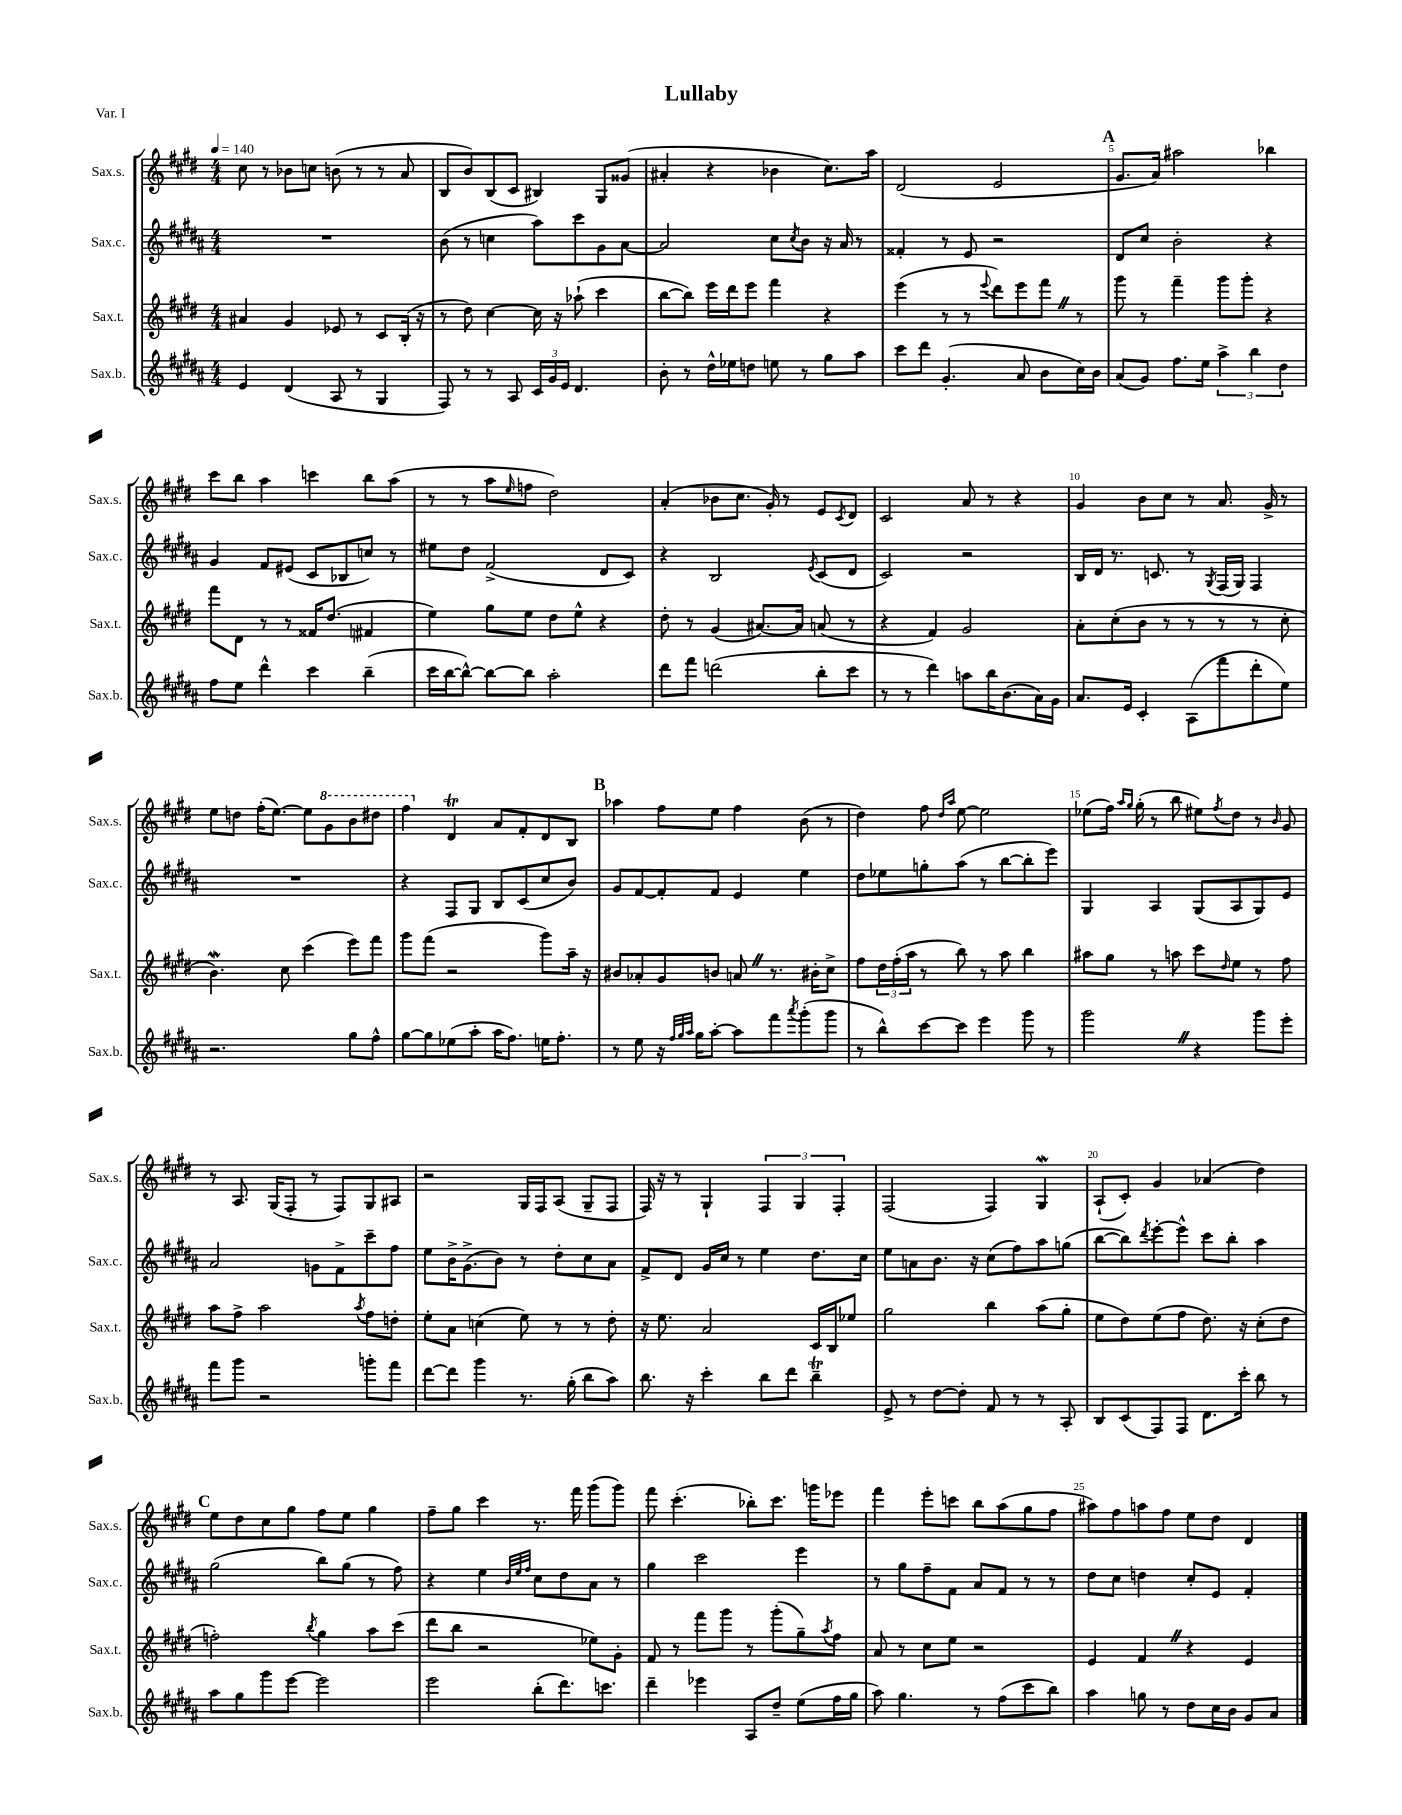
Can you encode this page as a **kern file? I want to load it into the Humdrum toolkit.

**kern	**kern	**kern	**kern
*staff4	*staff3	*staff2	*staff1
*clefG2	*clefG2	*clefG2	*clefG2
*k[f#c#g#d#a#]	*k[f#c#g#d#]	*k[f#c#g#d#a#]	*k[f#c#g#d#]
*M4/4	*M4/4	*M4/4	*M4/4
*MM140	*MM140	*MM140	*MM140
4e	4a#	1r	8cc#
.	.	.	8r
(4d#	4g#	.	8b-
.	.	.	8cc
8A#	8e-	.	(8b
8r	8r	.	8r
4G#	8c#	.	8r
.	(16B'	.	8a
.	16r	.	.
=	=	=	=
8F#)	8r	(8b	8B
8r	8dd#)	8r	8b)
8r	[4cc#	4cc	(8B
8A#	.	.	8c#
24c#	16cc#]	8aa#)	4B#)
24g#	.	.	.
.	16r	.	.
24e	.	.	.
4.d#	(8aa-`	8ccc#	.
.	4ccc#	8g#	8G#
.	.	[8a#	(8g##
=	=	=	=
8b'	[8bb	2a#]	4a#'
8r	8bb])	.	.
16dd#^^	16eee	.	4r
16ee-	16ddd#	.	.
8dd	8eee	.	.
8ee	4fff#	8cc#	4b-
.	.	8qcc#	.
8r	.	8b	.
8gg#	4r	16r	8.cc#)
.	.	16a#	.
8aa#	.	8r	.
.	.	.	16aa
=	=	=	=
8ccc#	(4eee	4f##'	(2d#
8ddd#	.	.	.
(4.g#'	8r	8r	.
.	8r	8e	.
.	8qqeee	.	.
.	8ddd#)	2r	2e
8a#	8eee	.	.
8b	8fff#	.	.
16cc#)	8r	.	.
16b	.	.	.
=	=	=	=
(8a#	8ggg#	8d#	8.g#
8g#)	8r	8cc#	.
.	.	.	16a)
8.ff#	4fff#~	2b'	2aa#
16ee	.	.	.
6aa#^	8ggg#	.	.
.	8ggg#'	.	.
6bb	.	.	.
.	4r	4r	4bb-
6dd#	.	.	.
=	=	=	=
8ff#	8fff#	4g#	8ccc#
8ee	8d#	.	8bb
4ddd#^^	8r	8f#	4aa
.	8r	(8e#	.
4ccc#	16f##	8c#	4ccc
.	(8.dd#	.	.
.	.	8B-	.
(4bb~	4f#	8cc)	8bb
.	.	8r	(8aa
=	=	=	=
16ccc#	4ee)	8ee#	8r
[16bb	.	.	.
8bb^^_)	.	8dd#	8r
8bb_	8gg#	(2f#^	8aa
.	.	.	16qqee
8bb]	8ee	.	8ff
2aa#'	8dd#	.	2dd#)
.	8ee^^	.	.
.	4r	8d#	.
.	.	8c#)	.
=	=	=	=
8ddd#	8dd#'	4r	(4a'
8fff#	8r	.	.
(2ddd	(4g#	2B	8b-
.	.	.	8.cc#
.	[8.a#)	.	.
.	.	.	16g#')
.	.	.	8r
.	16a#]	.	.
.	.	8qe	.
8bb'	(8a	(8c#	8e
.	.	.	8qc#
8ccc#	8r	8d#	8d#
=	=	=	=
8r	4r	2c#)	2c#
8r	.	.	.
4ddd#)	4f#)	.	.
8aa	2g#	2r	8a
16bb	.	.	8r
(8.b	.	.	.
.	.	.	4r
16a#)	.	.	.
16g#	.	.	.
=	=	=	=
8.a#	8a'	16B	4g#
.	.	16d#	.
.	(8cc#'	8.r	.
16e	.	.	.
4c#'	8b	.	8b
.	.	8.c	.
.	8r	.	8cc#
(8A#	8r	8r	8r
.	.	8qG#	.
8fff#	8r	(16F#	8.a
.	.	16G#)	.
8ddd#'	8r	4F#	.
.	.	.	16g#^
8ee)	8cc#'	.	8r
=	=	=	=
2.r	4.b)	1r	8ee
.	.	.	8dd
.	.	.	(16ff#'
.	.	.	[8.ee)
.	8cc#	.	.
.	(4ccc#	.	8ee]
.	.	.	8gg#
8gg#	8eee)	.	8bb
8ff#^^	8fff#	.	8ddd#
=	=	=	=
[8gg#	8ggg#	4r	4fff#
8gg#]	(8fff#	.	.
(8ee-	2r	8F#	4d#
8aa#'	.	8G#	.
16aa#	.	8B	8a
8.ff#)	.	.	.
.	.	(8c#	8f#'
16ee	8ggg#)	8cc#	8d#
8.ff#'	.	.	.
.	16aa~	8b)	8B
.	16r	.	.
=	=	=	=
8r	8b#	8g#	4aa-
8ee	8a-'	[8f#	.
16r	8g#	8f#']	8ff#
32qqff#	.	.	.
32qqgg#	.	.	.
32qqaa#	.	.	.
16gg#	.	.	.
[8aa#'	8b	8f#	8ee
8aa#]	8a	4e	4ff#
8fff#	8.r	.	.
8qaaa#	.	.	.
(8ggg#'	.	4ee	(8b
.	16b#'	.	.
8ggg#	8cc#^	.	8r
=	=	=	=
8r	8ff#	8dd#	4dd#)
8bb^^)	24dd#	8ee-	.
.	(24ff#'	.	.
.	24aa	.	.
[8ccc#	8r	8gg'	8ff#
.	.	.	16qqdd#
.	.	.	16qqaa
8ccc#]	8bb)	(8aa#	[8ee
4eee	8r	8r	2ee]
.	8aa	[8bb	.
8ggg#	4bb	8bb']	.
8r	.	8eee)	.
=	=	=	=
2ggg#	8aa#	4G#	(8ee-
.	8gg#	.	16ff#)
.	.	.	16qqaa
.	.	.	16qqgg#
.	.	.	(16gg#'
.	8r	4A#	8r
.	8aa	.	8bb
4r	8ccc#	(8G#	8ee#)
.	16qqdd#	.	8qff#
.	8ee	8A#	8dd#
8ggg#	8r	8G#)	8r
.	.	.	16qqb
8eee'	8ff#	8e	8g#
=	=	=	=
8fff#	8aa	2a#	8r
8ggg#	8ff#^	.	8.A
2r	2aa	.	.
.	.	.	(16G#
.	.	.	8F#'
.	.	8g	8r
.	.	8f#^	8F#)
.	8qaa	.	.
8ggg'	8ff#	8ccc#~	8G#
8fff#	8dd'	8ff#	8A#
=	=	=	=
[8ddd#	8ee'	8ee	2r
8ddd#]	8a	16b^	.
.	.	(8.g#^	.
4ggg#	(4cc	.	.
.	.	8b)	.
8.r	8ee)	8r	16G#
.	.	.	16F#
.	8r	8dd#'	(8A
(16gg#'	.	.	.
8bb	8r	8cc#	8G#~
8aa#)	8dd#'	8a#	8F#
=	=	=	=
8.bb	16r	8f#^	16F#)
.	8.ee	.	16r
.	.	8d#	8r
16r	.	.	.
4ccc#'	2a	16g#	4G#`
.	.	16cc#	.
.	.	8r	.
8bb	.	4ee	6F#
8ddd#	.	.	.
.	.	.	6G#
4bb~	16c#	8.dd#	.
.	16B	.	.
.	.	.	6F#'
.	8ee-	.	.
.	.	16cc#	.
=	=	=	=
8e^	2gg#	8ee	(2F#
8r	.	8a	.
[8dd#	.	8.b	.
8dd#']	.	.	.
.	.	16r	.
8f#	4bb	(8cc#	4F#)
8r	.	8ff#)	.
8r	(8aa	8aa#	4G#
8A#'	8gg#'	(8gg	.
=	=	=	=
8B	8ee	[8bb	(8A`
(8c#	8dd#)	8bb])	8c#')
.	.	8qddd#	.
8F#)	(8ee	[8eee'	4g#
8F#	8ff#	8eee^^]	.
8.d#	8.dd#)	8ccc#	(4a-
.	.	8bb'	.
16ccc#'	16r	.	.
8bb	(8cc#'	4aa#	4dd#)
8r	8dd#	.	.
=	=	=	=
8aa#	2ff')	(2gg#	8ee
8gg#	.	.	8dd#
8ggg#	.	.	8cc#
[8eee	.	.	8gg#
.	8qbb	.	.
2eee]	4gg#	8bb)	8ff#
.	.	(8gg#	8ee
.	8aa	8r	4gg#
.	(8ccc#	8ff#)	.
=	=	=	=
2eee	8ddd#	4r	8ff#~
.	8bb	.	8gg#
.	2r	4ee	4ccc#
.	.	32qqb	.
.	.	32qqee	.
.	.	32qqff#	.
(8bb'	.	8cc#	8.r
8.ddd#)	.	8dd#	.
.	.	.	16fff#
.	8ee-)	8a#	(8ggg#
8.ccc	.	.	.
.	8g#'	8r	8ggg#)
=	=	=	=
4ddd#~	8f#	4gg#	8fff#
.	8r	.	(4.ccc#'
4eee-	8fff#	2ccc#	.
.	8ggg#	.	.
8A#	8r	.	8bb-')
8dd#~	(8ggg#'	.	8.ccc#
(8ee	8gg#~)	4eee	.
.	.	.	16ggg
.	8qaa	.	.
16ff#	8ff#	.	8eee-
16gg#	.	.	.
=	=	=	=
8aa#)	8a	8r	4fff#
4.gg#	8r	8gg#	.
.	8cc#	8ff#~	8eee'
.	8ee	8f#	8ccc
8r	2r	8a#	8bb
(8ff#	.	8f#	(8aa
8ccc#	.	8r	8gg#
8bb)	.	8r	8ff#
=	=	=	=
4aa#	4e	8dd#	8aa#)
.	.	8cc#	8ff#
8gg	4f#	4dd	8aa
8r	.	.	8ff#
8dd#	4r	8cc#'	8ee
16cc#	.	8e	8dd#
16b	.	.	.
8g#	4e	4f#'	4d#
8a#	.	.	.
==	==	==	==
*-	*-	*-	*-
